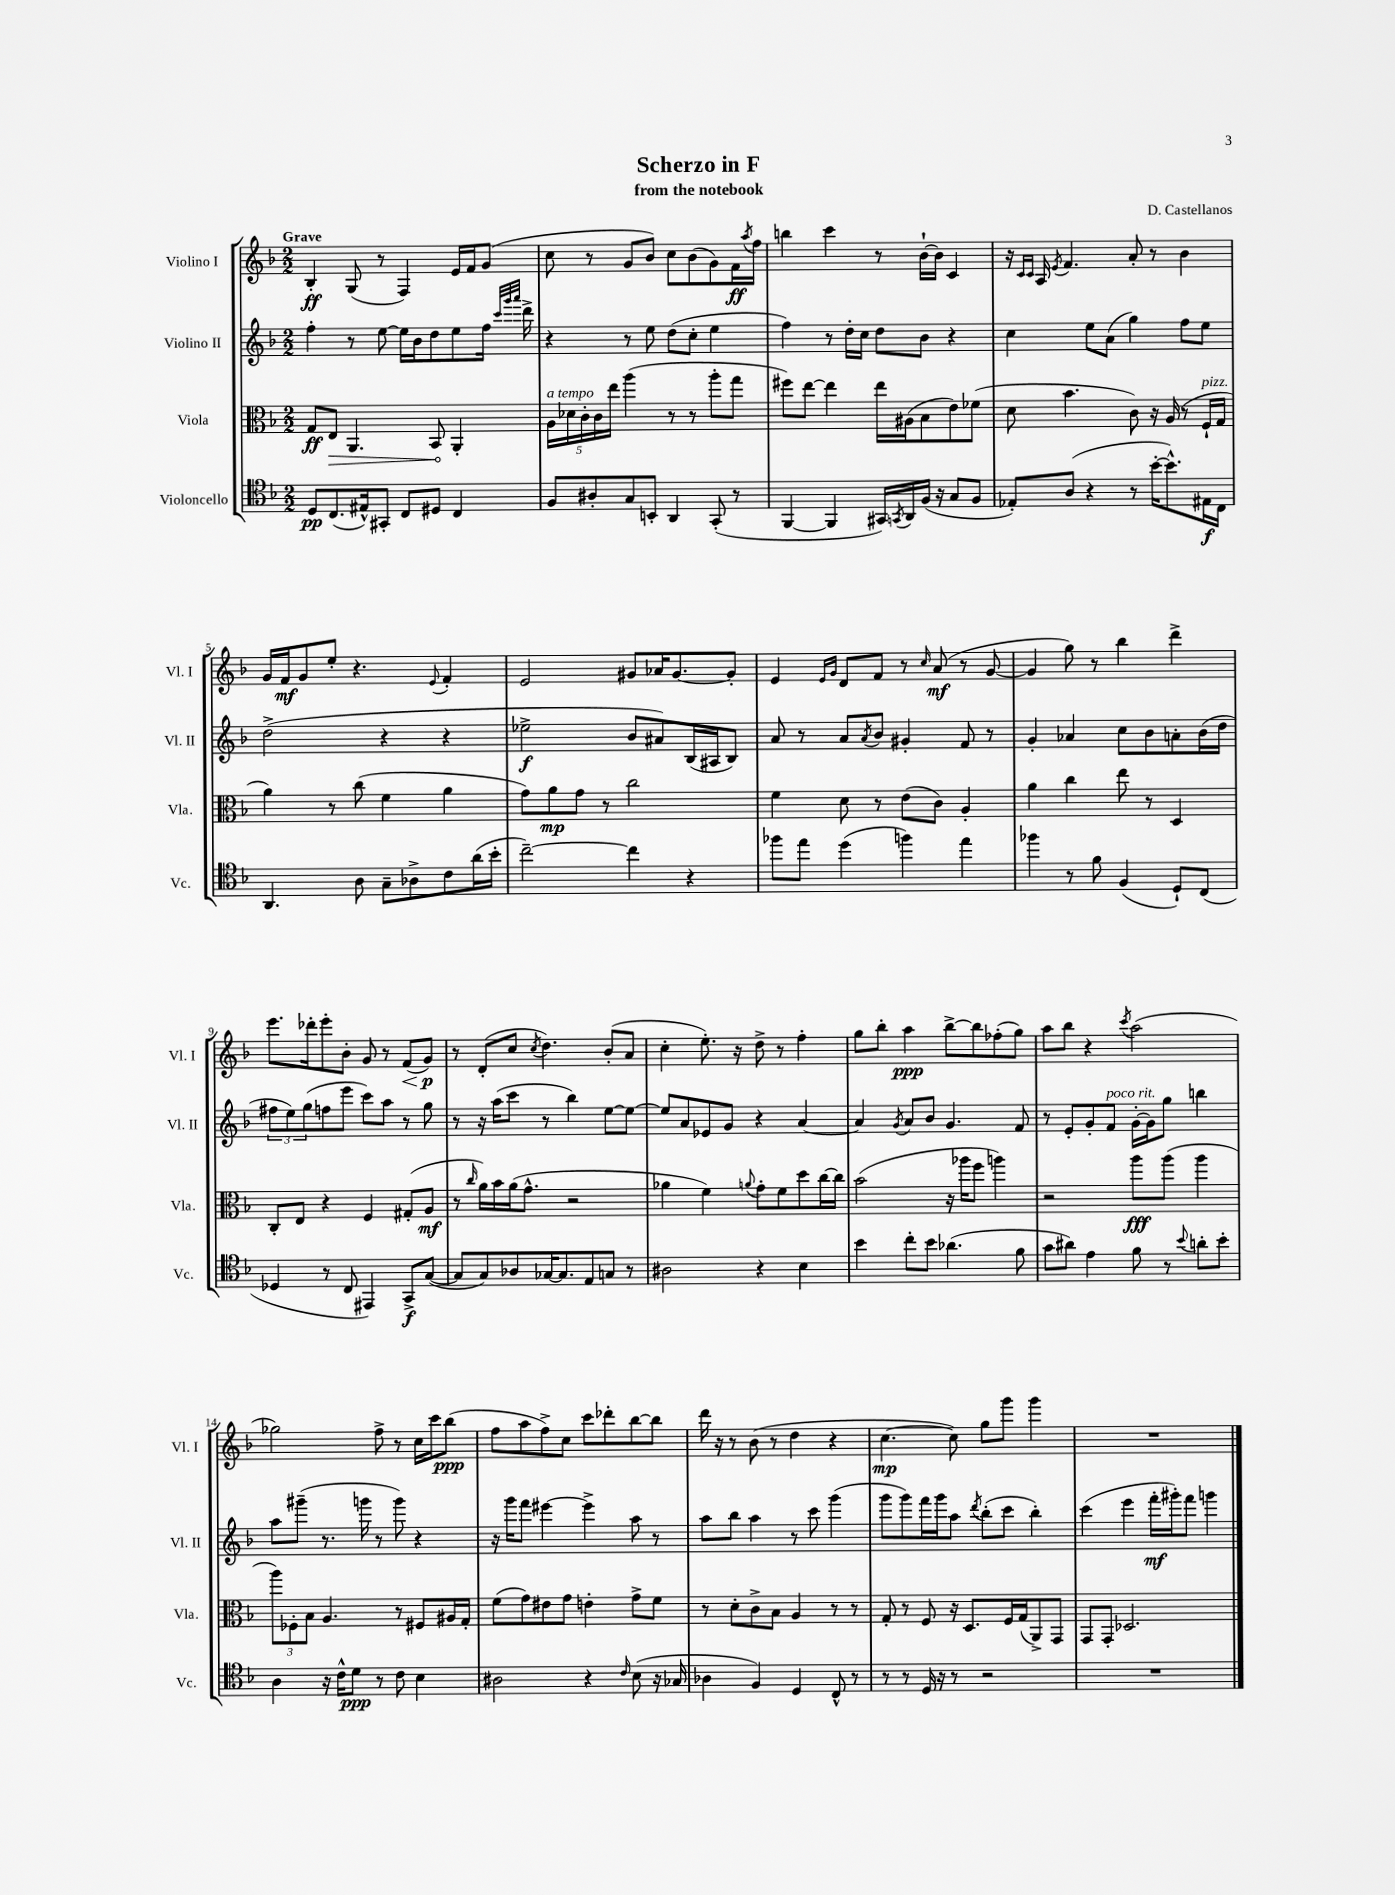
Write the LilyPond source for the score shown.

\header { title = "Scherzo in F" composer = "D. Castellanos" subtitle = "from the notebook" }
<<
\new StaffGroup <<
\new Staff = "s0" \with { instrumentName = "Violino I" shortInstrumentName = "Vl. I" } {
    \clef treble \key f \major \numericTimeSignature \time 2/2 \tempo "Grave"
    bes4-.\ff g8( r8 f4) e'16 f'16 g'8( |
    c''8 r8 g'8 bes'8) c''8 bes'8( g'8) f'16\ff \acciaccatura { a''8 } f''16 |
    b''4 c'''4 r8 bes'16~-! bes'16 c'4 |
    r16 \grace { c'16 c'16 } a16 \acciaccatura { e'8 } f'4. a'8-. r8 bes'4 |
    g'16 f'16\mf g'8 e''8-. r4. \appoggiatura { e'8 } f'4-. |
    e'2 gis'8 aes'16 gis'8.~ gis'8-. |
    e'4 \grace { e'16 g'16 } d'8 f'8 r8 \grace { c''16 } a'8\mf( r8 g'8~ |
    g'4 g''8) r8 bes''4 d'''4-> |
    e'''8. des'''16-. e'''8-. bes'8-. g'8 r8 f'8\<( g'8\p\!) |
    r8 d'8-.( c''8 \acciaccatura { c''8 } d''4.) bes'8-.( a'8 |
    c''4-. e''8.-.) r16 d''8-> r8 f''4-. |
    g''8 bes''8-. a''4\ppp bes''8~-> bes''8 fes''8-.( g''8) |
    a''8 bes''8 r4 \acciaccatura { c'''8 } a''2( |
    ges''2) f''8-> r8 c''16 c'''16 bes''8\ppp( |
    f''8 a''8 f''8->) c''8 c'''8 des'''8-. bes''8~ bes''8 |
    d'''16 r16 r8 bes'8( r8 d''4 r4 |
    c''4.~\mp c''8) g''8 g'''8 g'''4 |
    R1 \bar "|." |
}
\new Staff = "s1" \with { instrumentName = "Violino II" shortInstrumentName = "Vl. II" } {
    \clef treble \key f \major \numericTimeSignature \time 2/2
    f''4-. r8 e''8~ e''16 bes'16 d''8 e''8 f''16 \grace { c'''32 g'''32 a'''32 } d'''16-> |
    r4 r8 e''8 d''8( c''8-. e''4 |
    f''4) r8 d''16-. c''16 d''8 bes'8 r4 |
    c''4 e''8 a'8( g''4) f''8 e''8 |
    d''2->( r4 r4 |
    ees''2->\f bes'8 ais'8) bes16( ais16 bes8) |
    a'8 r8 a'8 \acciaccatura { a'8 } bes'8 gis'4-. f'8 r8 |
    g'4-. aes'4 c''8 bes'8 a'8-. bes'16( d''16 |
    \tuplet 3/2 { fis''8 e''8) g''8( } f''8 e'''8 c'''8) a''8 r8 g''8 |
    r8 r16 a''16( c'''8 r8 bes''4) e''8~ e''8~ |
    e''8 a'8 ees'8 g'8 r4 a'4~ |
    a'4 \acciaccatura { g'8 } a'8 bes'8 g'4. f'8 |
    r8 e'8-. g'8-. f'8^\markup { \italic "poco rit." } g'16~-. g'16 g''8 b''4 |
    a''8 gis'''8--( r8. g'''16 r8 g'''8) r4 |
    r16 g'''16 f'''8 eis'''4~ eis'''4-> a''8 r8 |
    a''8 bes''8 a''4 r8 c'''8 g'''4( |
    g'''8 g'''8) f'''16 g'''16 a''8 \acciaccatura { d'''8 } bes''8-.( c'''8 bes''4-.) |
    c'''4( e'''4 f'''16-.\mf gis'''16-.) f'''8 g'''4 \bar "|." |
}
\new Staff = "s2" \with { instrumentName = "Viola" shortInstrumentName = "Vla." } {
    \clef alto \key f \major \numericTimeSignature \time 2/2
    g8\ff \once \override Hairpin.circled-tip = ##t e8\> a,4. bes,8\! a,4-. |
    \tuplet 5/4 { a16^\markup { \italic "a tempo" } des'16 c'16-. c'16 e''16 } a''4( r8 r8 a''8-. g''8 |
    fis''8) e''8~ e''4 e''16 ais16( bes8 e'8) fes'8( |
    d'8 bes'4. c'8) r16 a16( r8 f16-!^\markup { \italic "pizz." } g16 |
    a'4) r8 c''8( f'4 a'4 |
    g'8) a'8\mp g'8 r8 c''2 |
    f'4 d'8 r8 e'8( c'8) a4-. |
    a'4 c''4 e''8 r8 d4 |
    c8-. e8 r4 f4 gis8-.( a8\mf |
    r8 \grace { c''16 } a'16) bes'16 a'16( g'8.-^ r2 |
    aes'4 f'4) \appoggiatura { a'8 } g'8-. f'8 d''8 c''16~ c''16 |
    bes'2( r16 aes''16 f''8 a''4) |
    r2 a''8\fff a''8( a''4 |
    \tuplet 3/2 { a''8) fes8-. bes8 } a4. r8 fis8 ais16 g16-. |
    f'8( g'8) eis'8 g'8 e'4-. g'8-> f'8 |
    r8 d'8-. c'8-> bes8 a4 r8 r8 |
    g8-. r8 f8 r16 d8. f16 g16( a,8->) g,8 |
    g,8 g,8-. des2. \bar "|." |
}
\new Staff = "s3" \with { instrumentName = "Violoncello" shortInstrumentName = "Vc." } {
    \clef tenor \key f \major \numericTimeSignature \time 2/2
    d8\pp c8.( eis16-^) gis,8-. c8 dis8 c4 |
    f8 ais8-. g8 b,8-. a,4 g,8-.( r8 |
    f,4~ f,4 gis,16) \acciaccatura { g,8 } a,16 f16( r16 g8 f8 |
    ees8-.) a8( r4 r8 bes'16~-. bes'8.-^) eis16\f c16 |
    a,4. a8 g8-- aes8-> c'8 a'16( bes'16-. |
    c''2~--) c''4 r4 |
    fes''8 e''8 d''4( f''4) e''4 |
    fes''4 r8 f'8 f4( d8-!) c8( |
    des4 r8 c8 eis,4) g,8->\f g8~( |
    g8 g8) aes8 ges16~ ges8. e8 g8 r8 |
    ais2 r4 bes4 |
    bes'4 c''8-. bes'8 aes'4.( f'8 |
    g'8 ais'8) e'4 f'8 r8 \appoggiatura { bes'8 } a'8-. bes'8-. |
    a4 r16 c'16-^ d'8\ppp r8 c'8 bes4 |
    ais2 r4 \grace { c'16 } bes8( r16 ges16 |
    aes4 f4) d4 c8-^ r8 |
    r8 r8 d16 r16 r8 r2 |
    R1 \bar "|." |
}
>>
>>
